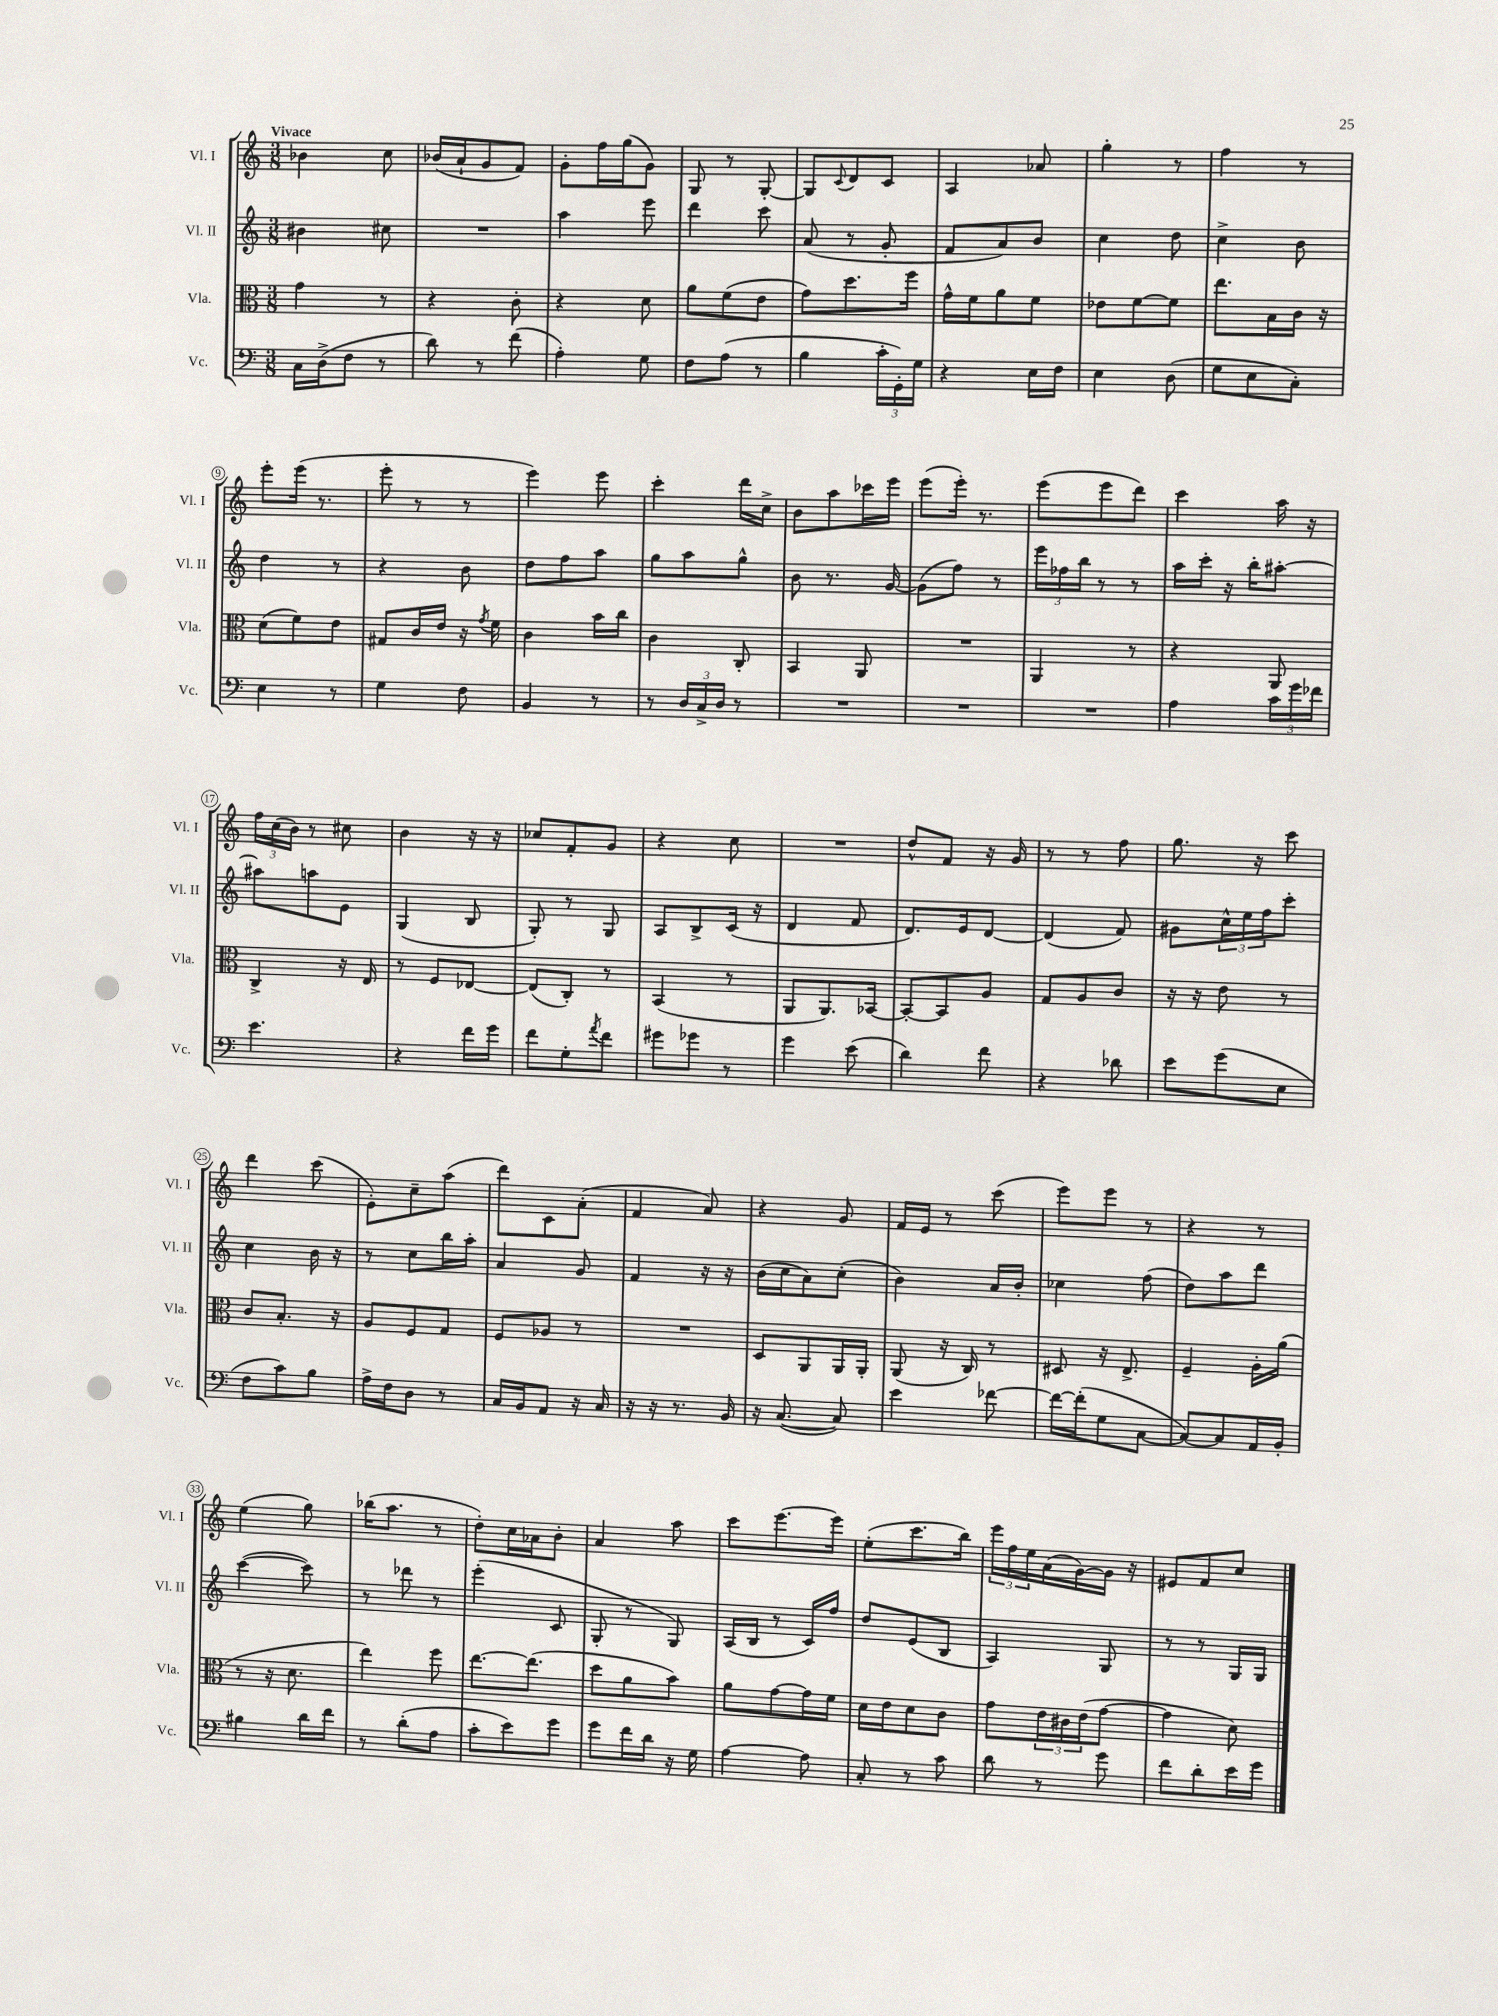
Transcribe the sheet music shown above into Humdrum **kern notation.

**kern	**kern	**kern	**kern
*staff4	*staff3	*staff2	*staff1
*clefF4	*clefC3	*clefG2	*clefG2
*k[]	*k[]	*k[]	*k[]
*M3/8	*M3/8	*M3/8	*M3/8
16C\LL	4g\	4b#\	4b-\
(16D^\J	.	.	.
8F\J	.	.	.
8r	8r	8cc#\	8cc\
=	=	=	=
8d\)	4r	4.r	(16b-/LL
.	.	.	16a`/J
8r	.	.	8g/
(8f\	8c'\	.	8f/J)
=	=	=	=
4A'\)	4r	4aa\	8g'\L
.	.	.	16ff\L
.	.	.	(16gg\J
8G\	8d\	8eee\	8g\J)
=	=	=	=
8F\L	8a\L	4ddd\	8G/
(8A\J	(8f\	.	8r
8r	8e\J	8ccc\	[8G'/
=	=	=	=
4B\	8g\L)	(8a/	8G/]L
.	.	.	8qqc/
.	8.dd\	8r	8d/
24c'\LL	.	8g'/	8c/J
24GG'\)	.	.	.
.	16ff\Jk	.	.
24G\JJ	.	.	.
=	=	=	=
4r	16g^^\LL	8f/L	4A/
.	16f\J	.	.
.	8a\	8a/)	.
16E\LL	8f\J	8b/J	8a-/
16F\JJ	.	.	.
=	=	=	=
4E\	8e-\L	4cc\	4gg'\
.	[8f\	.	.
(8D\	8f\]J	8dd\	8r
=	=	=	=
8G\L	8.ee\L	4cc^\	4ff\
8E\	.	.	.
.	16B\L	.	.
8C'\J)	16c\JJ	8b\	8r
.	16r	.	.
=	=	=	=
4E\	(8d\L	4dd\	8eee'\L
.	8f\)	.	(16eee\Jk
.	.	.	8.r
8r	8e\J	8r	.
=	=	=	=
4G\	8G#/L	4r	8eee'\
.	16c/L	.	8r
.	16e/JJ	.	.
8F\	16r	8b\	8r
.	8qg/	.	.
.	16f\	.	.
=	=	=	=
4BB/	4c\	8dd\L	4eee\)
.	.	8ff\	.
8r	16b\LL	8aa\J	8eee\
.	16cc\JJ	.	.
=	=	=	=
8r	4c\	8gg\L	4ccc'\
24D/LL	.	8aa\	.
24C^/	.	.	.
24D/JJ	.	.	.
8r	8C'/	8gg^^\J	16ddd\LL
.	.	.	16cc^\JJ
=	=	=	=
4.r	4BB/	8b\	8b\L
.	.	8.r	8aa\
.	8AA/	.	16ccc-\L
.	.	[16g/	16eee\JJ
=	=	=	=
4.r	4.r	(8g\]L	(8eee\L
.	.	8ff\J)	16eee'\Jk)
.	.	.	8.r
.	.	8r	.
=	=	=	=
4.r	4AA/	24eee\LL	(8eee\L
.	.	24ff-\	.
.	.	24bb\JJ	.
.	.	8r	8eee\
.	8r	8r	8ddd\J)
=	=	=	=
4A\	4r	16aa\LL	4ccc\
.	.	16ccc'\JJ	.
.	.	16r	.
.	.	16bb'\LK	.
24c\LL	8AA/	[8aa#'\J	16aa\
24g\	.	.	.
.	.	.	16r
24f-\JJ	.	.	.
=	=	=	=
4.e\	4C^/	8aa#\]L	24ff\LL
.	.	.	(24cc\
.	.	.	24b\JJ)
.	.	8aa\	8r
.	16r	8e\J	8cc#\
.	16E/	.	.
=	=	=	=
4r	8r	(4G/	4b\
.	8F/L	.	.
16f\LL	[8E-/J	8B/	16r
16g\JJ	.	.	16r
=	=	=	=
8f\L	(8E-/]L	8G'/)	8cc-/L
8G'\	8C'/J)	8r	8f'/
8qa/	.	.	.
8f\J	8r	8G/	8g/J
=	=	=	=
8g#\L	(4BB/	8A/L	4r
8g-\J	.	8B^/	.
8r	8r	(16c/Jk	8cc\
.	.	16r	.
=	=	=	=
4g\	8AA/L	4d/	4.r
.	8.AA/)	.	.
(8e\	.	8f/	.
.	[16BB-/Jk	.	.
=	=	=	=
4d\)	8BB-'/_L	8.d/L)	8dd^^/L
.	8BB-/]	.	8f/J
.	.	16e/k	.
8f\	8A/J	[8d/J	16r
.	.	.	16g/
=	=	=	=
4r	8G/L	(4d/]	8r
.	8A/	.	8r
8d-\	8c/J	8f/)	8ff\
=	=	=	=
8e\L	16r	8g#\L	8.gg\
.	16r	.	.
(8g\	8e\	24cc^^\L	.
.	.	24ee\	.
.	.	.	16r
.	.	24ff\J	.
8E\J	8r	8ccc'\J	8ccc\
=	=	=	=
8F\L	8c/L	4cc\	4ddd\
8c\)	8.B'/J	.	.
8B\J	.	16b\	(8ccc\
.	16r	16r	.
=	=	=	=
16A^\LL	8A/L	8r	8e'\L)
16F\J	.	.	.
8D\J	8F/	8cc\L	8cc~\
8r	8G/J	16bb\L	(8aa\J
.	.	16aa'\JJ	.
=	=	=	=
16C/LL	8F/L	4a/	8ddd\L)
16BB/J	.	.	.
8AA/J	8A-/J	.	8c\
16r	8r	8g/	(8a'\J
16C/	.	.	.
=	=	=	=
16r	4.r	4f/	4f/
16r	.	.	.
8.r	.	.	.
.	.	16r	8a/)
16BB/	.	16r	.
=	=	=	=
16r	8D/L	(16b\LL	4r
([8.C/	.	16cc\J	.
.	8AA/	8a\)	.
8C/])	16AA/L	(8cc'\J	8g/
.	16AA'/JJ	.	.
=	=	=	=
4e\	(8AA/	4b\)	16f/LL
.	.	.	16e/JJ
.	16r	.	8r
.	16C/)	.	.
[8f-\	8r	16a/LL	(8ccc\
.	.	16b'/JJ	.
=	=	=	=
16f-\_LL	8D#/	4cc-\	8eee\L)
(16f-'\]J	.	.	.
8G\	16r	.	8eee\J
.	8.E^/	.	.
[8C\J	.	(8ff\	8r
=	=	=	=
8C/_L)	4F~/	8dd\L)	4r
8C/]	.	8aa\	.
16AA/L	16A'\LL	8ddd\J	8r
16BB'/JJ	(16a\JJ	.	.
=	=	=	=
4B#\	8r	([4ccc\	(4ee\
.	16r	.	.
.	8.d\	.	.
16d\LL	.	8ccc\])	8gg\)
16f\JJ	.	.	.
=	=	=	=
8r	4ee\)	8r	(16bb-\LK
.	.	.	8.aa\J
(8d'\L	.	8ddd-\	.
8A\J	8ff\	8r	8r
=	=	=	=
8c'\L	[8.ee\L	(4eee'\	8dd'\L)
8e\)	.	.	16cc\L
.	(8.ee\]J	.	16a-\J
8g\J	.	8c/	8b'\J
=	=	=	=
8g\L	8dd\L	8G'/	4a/
16f\L	8a\	8r	.
16d\JJ	.	.	.
16r	8b\J)	8G/)	8aa\
16G\	.	.	.
=	=	=	=
[4A\	8a\L	(16A/LL	8ccc\L
.	.	16B/JJ	.
.	[8g\	8r	[8.eee\
8A\]	16g\]L	16c/LL)	.
.	16f\JJ	16ff/JJ	16eee\]Jk
=	=	=	=
8C'/	16d\LL	8dd/L	(8ee'\L
.	16e\J	.	.
8r	8d\	(8e/	8.ccc\
8c\	8c\J	8B/J	.
.	.	.	16bb\Jk)
=	=	=	=
8d\	8g\L	4A/)	24eee\LL
.	.	.	24ff\
.	.	.	24ee\
8r	24e\L	.	(16a\
.	24c#\	.	.
.	.	.	[16g\)
.	(24e\J	.	.
8g\	[8g\J	8G/	16g\]JJ
.	.	.	16r
=	=	=	=
8f\L	4g\]	8r	8e#/L
8d'\	.	8r	8f/
16e\L	8d\)	16G/LL	8cc/J
16g\JJ	.	16G/JJ	.
==	==	==	==
*-	*-	*-	*-
